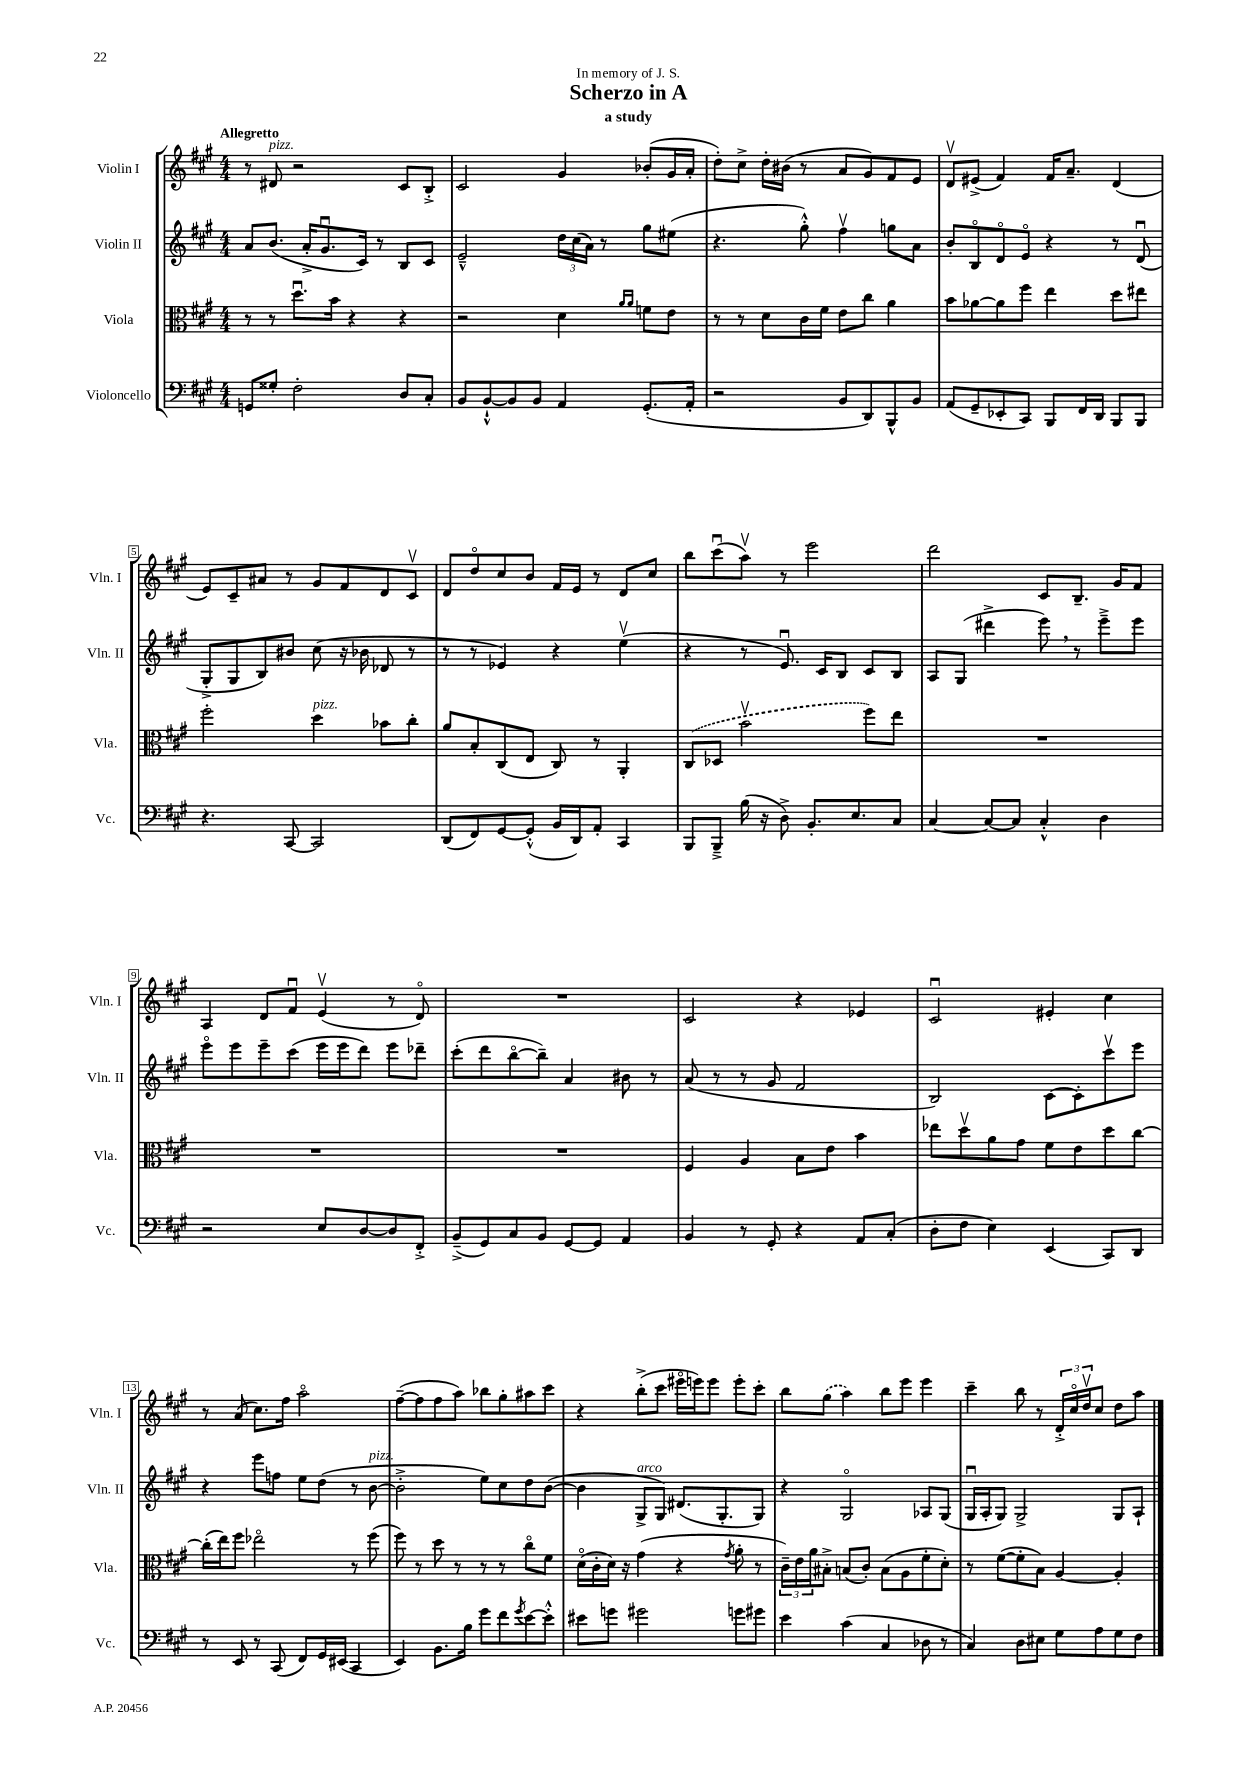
\header { title = "Scherzo in A" subtitle = "a study" dedication = "In memory of J. S." }
<<
\new StaffGroup <<
\new Staff = "s0" \with { instrumentName = "Violin I" shortInstrumentName = "Vln. I" } {
    \clef treble \key a \major \numericTimeSignature \time 4/4 \tempo "Allegretto"
    r8 dis'8^\markup { \italic "pizz." } r2 cis'8 b8-.-> |
    cis'2 gis'4 bes'8-.( gis'16 a'16-. |
    d''8-.) cis''8-> d''16-. bis'16( r8 a'8 gis'8) fis'8 e'8 |
    d'8\upbow eis'8->( fis'4) fis'16 a'8.-- d'4( |
    e'8) cis'8-- ais'8 r8 gis'8 fis'8 d'8 cis'8\upbow |
    d'8 d''8\flageolet cis''8 b'8 fis'16 e'16 r8 d'8 cis''8 |
    b''8 cis'''8\downbow( a''8\upbow) r8 e'''2 |
    d'''2 cis'8 b8.-- gis'16 fis'8 |
    a4 d'8 fis'8\downbow e'4\upbow( r8 d'8\flageolet) |
    R1 |
    cis'2 r4 ees'4 |
    cis'2\downbow eis'4-. cis''4 |
    r8 a'8( cis''8.) fis''16 a''2\flageolet |
    fis''8~--( fis''8 fis''8 a''8) bes''8 gis''8-. ais''8 cis'''8 |
    r4 b''8-.->( cis'''8 eis'''16\flageolet e'''16) e'''8 e'''8-. cis'''8-. |
    b''8 \once \slurDashed gis''8( a''4) b''8 e'''8 e'''4 |
    cis'''4-- b''8 r8 \tuplet 3/2 { d'16-.-> cis''16\flageolet d''16\upbow } cis''8 d''8 a''8 \bar "|." |
}
\new Staff = "s1" \with { instrumentName = "Violin II" shortInstrumentName = "Vln. II" } {
    \clef treble \key a \major \numericTimeSignature \time 4/4
    a'8 b'8.( a'16-.-> gis'8.\downbow cis'16) r8 b8 cis'8 |
    e'2---^ \tuplet 3/2 { d''16 cis''16( a'16) } r8 gis''8 eis''8( |
    r4. gis''8-.-^) fis''4\upbow g''8 a'8 |
    b'8-. b8\flageolet d'8\flageolet e'8\flageolet r4 r8 d'8\downbow( |
    gis8-.-> gis8 b8) bis'8 cis''8( r16 bes'16 des'8 r8 |
    r8 r8 ees'4) r4 e''4\upbow( |
    r4 r8 e'8.\downbow) cis'16 b8 cis'8 b8 |
    a8 gis8( dis'''4-> e'''8) \breathe r8 e'''8---> e'''8 |
    e'''8\flageolet e'''8 e'''8-- cis'''8( e'''16 e'''16 d'''8) e'''8 des'''8-- |
    cis'''8-.( d'''8 b''8~\flageolet b''8--) a'4 bis'8 r8 |
    a'8( r8 r8 gis'8 fis'2 |
    b2) cis'8~ cis'8-. cis'''8\upbow e'''8 |
    r4 e'''8 f''8 e''8 d''8( r8 b'8~^\markup { \italic "pizz." } |
    b'2-.-> e''8) cis''8 d''8 b'8~( |
    b'4 gis8->^\markup { \italic "arco" } gis8) dis'8.( gis8.-. gis8) |
    r4 gis2\flageolet aes8 gis8( |
    gis16\downbow a16-. gis8) gis2-> gis8 a8-! \bar "|." |
}
\new Staff = "s2" \with { instrumentName = "Viola" shortInstrumentName = "Vla." } {
    \clef alto \key a \major \numericTimeSignature \time 4/4
    r8 r8 d''8.\downbow b'16 r4 r4 |
    r2 d'4 \grace { a'16 a'16 } f'8 e'8 |
    r8 r8 d'8 cis'16 fis'16 e'8 cis''8 a'4 |
    b'8 aes'8~ aes'8 fis''8 e''4 d''8 eis''8 |
    fis''2-. d''4^\markup { \italic "pizz." } bes'8 cis''8-. |
    a'8 b8-. cis8( e8 cis8) r8 a,4-. |
    \once \slurDashed cis8( des8 b'2\upbow fis''8) e''8 |
    R1 |
    R1 |
    R1 |
    fis4 a4 b8 e'8 b'4 |
    ees''8 d''8\upbow a'8 gis'8 fis'8 e'8 d''8 cis''8~ |
    cis''16-.( e''16) fis''8 ees''2\flageolet r8 fis''8( |
    fis''8) r8 d''8 r8 r8 r8 cis''8\flageolet fis'8 |
    d'16\flageolet( cis'16-. d'16) r16 gis'4( r4 \acciaccatura { gis'8 } a'8-. r8 |
    \tuplet 3/2 { cis'16--) e'16 a'16 } bis8-.-> b8( cis'8-.) b8( a8 fis'8-. d'8-.) |
    r8 fis'8~( fis'8-. b8) a4~ a4-. \bar "|." |
}
\new Staff = "s3" \with { instrumentName = "Violoncello" shortInstrumentName = "Vc." } {
    \clef bass \key a \major \numericTimeSignature \time 4/4
    g,8 gisis8-. fis2-. d8 cis8-. |
    b,8 b,8~-!-^ b,8 b,8 a,4 gis,8.-.( a,16-. |
    r2 b,8 d,8) b,,8-^ b,8 |
    a,8( gis,8-- ees,8-. cis,8) b,,8 fis,16 d,16 b,,8 b,,8 |
    r4. cis,8~ cis,2 |
    d,8( fis,8) gis,8~ gis,8-.-^( b,16 d,16) a,8-. cis,4 |
    b,,8 b,,8---> b16( r16 d8->) b,8.-. e8. cis8 |
    cis4~ cis8~ cis8 cis4-.-^ d4 |
    r2 e8 d8~ d8 fis,8-.-> |
    b,8--->( gis,8) cis8 b,8 gis,8~ gis,8 a,4 |
    b,4 r8 gis,8-. r4 a,8 cis8-.( |
    d8-. fis8 e4) e,4( cis,8) d,8 |
    r8 e,8 r8 cis,8( fis,8) gis,16 eis,16( cis,4 |
    e,4) b,8. b16 gis'8 fis'8 \acciaccatura { gis'8 } e'8~ e'8-.-^ |
    eis'8 g'8 gis'2 g'8 gis'8 |
    e'4 cis'4( cis4 des8 r8 |
    cis4) d8 eis8 gis8 a8 gis8 fis8 \bar "|." |
}
>>
>>
\layout { \context { \Score \override BarNumber.stencil = #(make-stencil-boxer 0.1 0.3 ly:text-interface::print) } }
